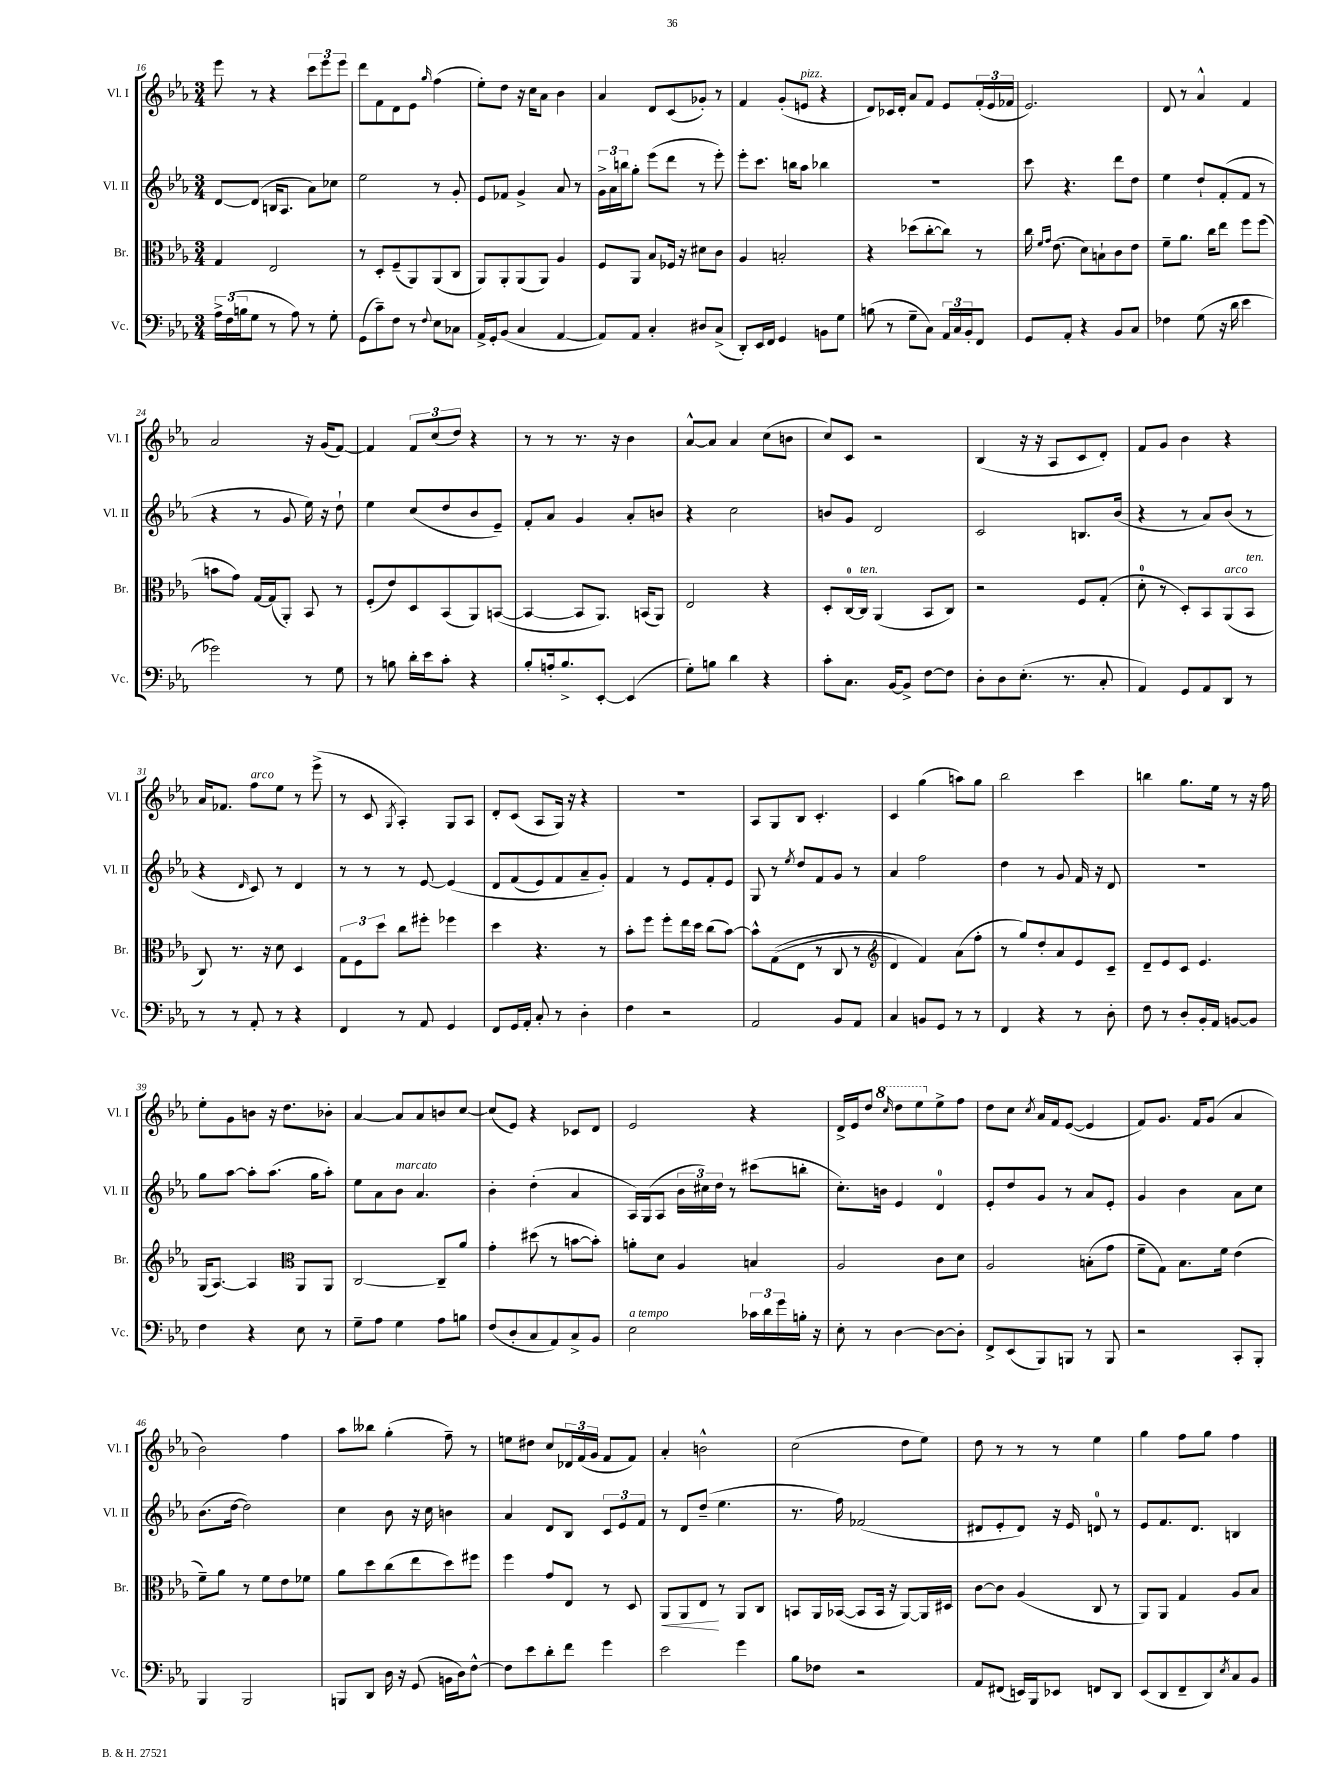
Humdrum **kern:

**kern	**kern	**kern	**kern
*staff4	*staff3	*staff2	*staff1
*clefF4	*clefC3	*clefG2	*clefG2
*k[b-e-a-]	*k[b-e-a-]	*k[b-e-a-]	*k[b-e-a-]
*M3/4	*M3/4	*M3/4	*M3/4
24A-^	4G	[8d	8eee-
(24F	.	.	.
24B	.	.	.
8G	.	(8d]	8r
8r	2E-	16B	4r
.	.	8.A-	.
8A-)	.	.	.
8r	.	8a-)	12ccc
.	.	.	12eee-
8G'	.	8cc-	.
.	.	.	12eee-
=	=	=	=
(8GG	8r	2ee-	8ddd
8c~)	8D'	.	8f
8F	(8F~	.	8d
8r	8AA-)	.	8e-
8qqF	.	.	16qqgg
8E-	(8AA-	8r	(4ff
8C-	8C	8g'	.
=	=	=	=
16AA-^	8AA-)	8e-	8ee-')
16GG'	.	.	.
(8BB-	8AA-'	8f-	8dd
4C	(8AA-	4g^	16r
.	.	.	16cc
.	8AA-)	.	8a-
[4AA-	4A-	8a-	4b-
.	.	8r	.
=	=	=	=
8AA-])	8F	24g^	4a-
.	.	24a-	.
.	.	24bb	.
8AA-	8AA-	8gg'	.
4C'	8B-	(8eee-	8d
.	16F-	8ddd	(8c
.	16r	.	.
8D#	8d#	8r	8g-')
(8C^	8c	8eee-')	8r
=	=	=	=
8DD')	4A-	8eee-'	4f
16EE-	.	8.ccc	.
16FF	.	.	.
4GG	2B'	.	(8g'
.	.	16bb	.
.	.	8aa-	8e
8BB	.	4bb-	4r
8G	.	.	.
=	=	=	=
(8B	4r	2.r	8d)
8r	.	.	16c-
.	.	.	16d'
8G~	(8dd-	.	8a-
8C)	[8cc'	.	8f
24AA-	8cc])	.	8e-
24C	.	.	.
24BB-'	.	.	.
8FF	8r	.	(24f'
.	.	.	24e-
.	.	.	24f-
=	=	=	=
8GG	16cc	8ccc	2.e-)
.	16qqf	.	.
.	16qqg	.	.
.	(8.e-	.	.
8AA-'	.	4.r	.
4r	8d)	.	.
.	8B`	.	.
8BB-	8c	8ddd	.
8C	8e-	8dd	.
=	=	=	=
4F-	8f~	4ee-	8d
.	8.a-	.	8r
(8G	.	8dd`	4a-^^
.	16cc	.	.
16r	8ee-	(8f'	.
16d	.	.	.
4e-	8ff	8f	4f
.	(8ff	8r	.
=	=	=	=
2g-)	8b	4r	2a-
.	8g)	.	.
.	[16G	8r	.
.	(16G]	.	.
.	8AA-')	8g	.
8r	8BB-	16ee-)	16r
.	.	16r	(16g
8G	8r	8dd`	[8f)
=	=	=	=
8r	(8F'	4ee-	4f]
8B	8e-)	.	.
16d'	8D	(8cc	12f
16e-	.	.	.
.	.	.	(12cc
8c'	(8BB-	8dd	.
.	.	.	12dd)
4r	8AA-)	8b-	4r
.	([8BB	8e-~)	.
=	=	=	=
8B-'	4BB_	8f'	8r
16A'	.	8a-	8r
8.B-^	.	.	.
.	8BB]	4g	8.r
[8EE-'	8.AA-)	.	.
.	.	.	16r
(4EE-]	.	8a-'	4b-
.	(16BB	.	.
.	8AA-)	8b	.
=	=	=	=
8G')	2E-	4r	[8a-^^
8B	.	.	8a-]
4d	.	2cc	4a-
4r	4r	.	(8cc
.	.	.	8b
=	=	=	=
8c'	8D'	8b	8cc)
8.C	[16C	8g	8c
.	16C]	.	.
.	(4AA-	2d	2r
[16BB-	.	.	.
8BB-^]	.	.	.
[8F	8BB-	.	.
8F]	8C)	.	.
=	=	=	=
8D'	2r	2c	(4B-
8D	.	.	.
(8.E-'	.	.	16r
.	.	.	16r
.	.	.	8A-
8.r	.	.	.
.	8F	8.B	8c
8C'	(8G'	.	8d')
.	.	(16b-	.
=	=	=	=
4AA-)	8d'	4r	8f
.	8r	.	8g
8GG	8D')	8r	4b-
8AA-	8BB-	8a-)	.
8DD	(8AA-	(8b-	4r
8r	8BB-	8r	.
=	=	=	=
8r	8C)	4r	16a-
.	.	.	8.f-
8r	8.r	.	.
.	.	16qqd	.
8AA-'	.	8c)	8ff
.	16r	.	.
8r	8d	8r	8ee-
4r	4D	4d	8r
.	.	.	(8eee-^
=	=	=	=
4FF	12G	8r	8r
.	12F	.	.
.	.	8r	8c
.	12dd	.	.
.	.	.	8qG
8r	8cc	8r	4A-')
8AA-	8ff#'	[8e-	.
4GG	4ff-	&(4e-]	8G
.	.	.	8A-
=	=	=	=
8FF	4dd	8d	8d'
16GG	.	(8f	(8c
16AA-'	.	.	.
8C'	4.r	8e-)	8A-
8r	.	8f	16G)
.	.	.	16r
4D'	.	8a-~	4r
.	8r	8g'&)	.
=	=	=	=
4F	8b-'	4f	2.r
.	8ff	.	.
2r	8ff'	8r	.
.	16ee-	8e-	.
.	16dd	.	.
.	(8cc	8f'	.
.	[8b-)	8e-	.
=	=	=	=
2AA-	8b-^^]	8G	8A-
.	&((8G	8r	8G
.	.	8qee-	.
.	8E-	8dd	8B-
.	8r	8f	4.c'
8BB-	8C	8g	.
8AA-	8r	8r	.
=	=	=	=
*	*clefG2	*	*
4C	4d)	4a-	4c
8BB	4f&)	2ff	(4gg
8GG	.	.	.
8r	(8a-	.	8aa)
8r	8ff'	.	8gg
=	=	=	=
4FF	8r	4dd	2bb-
.	8gg)	.	.
4r	8dd'	8r	.
.	8a-	8g	.
8r	8e-	16f	4ccc
.	.	16r	.
8D'	8c~	8d	.
=	=	=	=
8F	8d~	2.r	4bb
8r	8e-	.	.
8D'	8c	.	8.gg
16BB-'	4.e-	.	.
16AA-	.	.	16ee-
[8BB	.	.	8r
8BB]	.	.	16r
.	.	.	16ff
=	=	=	=
4F	(16G	8gg	8ee-'
.	[8.A-)	.	.
.	.	[8aa-	8g
4r	4A-]	8aa-']	8b
.	.	(8.aa-	16r
.	.	.	8.dd
*	*clefC3	*	*
8E-	8AA-	.	.
.	.	16gg	.
8r	8AA-	8aa-')	8b-'
=	=	=	=
8G~	[2C	8ee-	[4a-
8A-	.	8a-	.
4G	.	8b-	8a-]
.	.	4.a-	8a-
8A-	8C~]	.	8b
8B	8a-	.	[8cc
=	=	=	=
(8F	4g'	4b-'	(8cc]
8D'	.	.	8e-)
8C	(8dd#	(4dd'	4r
8AA-)	8r	.	.
8C^	[8b	4a-	8c-
8BB-	8b'])	.	8d
=	=	=	=
2E-	8a'	16A-)	2e-
.	.	(16G	.
.	8d	8A-	.
.	4A-	24b-	.
.	.	24cc#)	.
.	.	24dd	.
.	.	8r	.
24c-	4B	(8ccc#	4r
24d	.	.	.
24g	.	.	.
16B'	.	8bb'	.
16r	.	.	.
=	=	=	=
8E-'	2A-	8.cc')	16d^
.	.	.	16e-
8r	.	.	8dd
.	.	16b	.
.	.	.	16qqccc
[4D	.	4e-	8ddd
.	.	.	8eee-
8D_	8c	4d	8ee-^
8D']	8d	.	8ff
=	=	=	=
8FF^	2A-	8e-'	8dd
(8EE-	.	8dd	8cc
.	.	.	8qcc
8BBB-)	.	8g	16a-
.	.	.	16f
8BBB	.	8r	([8e-
8r	(8B'	8a-	4e-]
8BBB	8g	8e-'	.
=	=	=	=
2r	8f~	4g	8f)
.	8G)	.	8.g
.	8.B-	4b-	.
.	.	.	16f
.	.	.	(8g
.	16f	.	.
8CC'	(4e-	8a-	4a-
8BBB-'	.	8cc	.
=	=	=	=
4BBB-	8f~)	(8.b-	2b-)
.	8a-	.	.
.	.	[16dd	.
2BBB-	8r	2dd])	.
.	8f	.	.
.	8e-	.	4ff
.	8f-	.	.
=	=	=	=
8BBB	8a-	4cc	8aa-
8DD	8dd	.	8bb--
16D	(8cc	8b-	(4gg'
16r	.	.	.
(8GG	8ee-	16r	.
.	.	16cc	.
16BB	8dd)	4b	8ff~)
16D)	.	.	.
[8F^^	8ff#	.	8r
=	=	=	=
8F]	4ff	4a-	8ee
8e-	.	.	8dd#
8d'	8g	8d	8cc
8f	8E-	8B-	24d-
.	.	.	(24f
.	.	.	24g
4g	8r	12c	8f
.	.	12e-	.
.	8D	.	8f)
.	.	12f	.
=	=	=	=
2e-	8AA-	8r	4a-'
.	8AA-	8d	.
.	8E-	(8dd~	2b^^
.	8r	4.ee-	.
4g	8AA-	.	.
.	8C	.	.
=	=	=	=
8B-	8BB	8.r	(2cc
8F-	16AA-	.	.
.	([16BB-	16ff)	.
2r	8BB-]	(2f-	.
.	16BB-	.	.
.	16r	.	.
.	[8AA-)	.	8dd
.	16AA-]	.	8ee-)
.	16D#	.	.
=	=	=	=
8AA-	[8c	8d#	8dd
(8FF#	8c]	8e-'	8r
16EE)	(4A-	8d#)	8r
16BBB-	.	.	.
8EE-	.	16r	8r
.	.	16e-	.
8FF	8C	8d	4ee-
8DD	8r	8r	.
=	=	=	=
(8EE-	8AA-)	8e-	4gg
8DD	8AA-	8.f	.
8FF~	4G	.	8ff
.	.	8.d	.
8DD)	.	.	8gg
8qE-	.	.	.
8C	8A-	4B	4ff
8BB-	8B-	.	.
==	==	==	==
*-	*-	*-	*-
